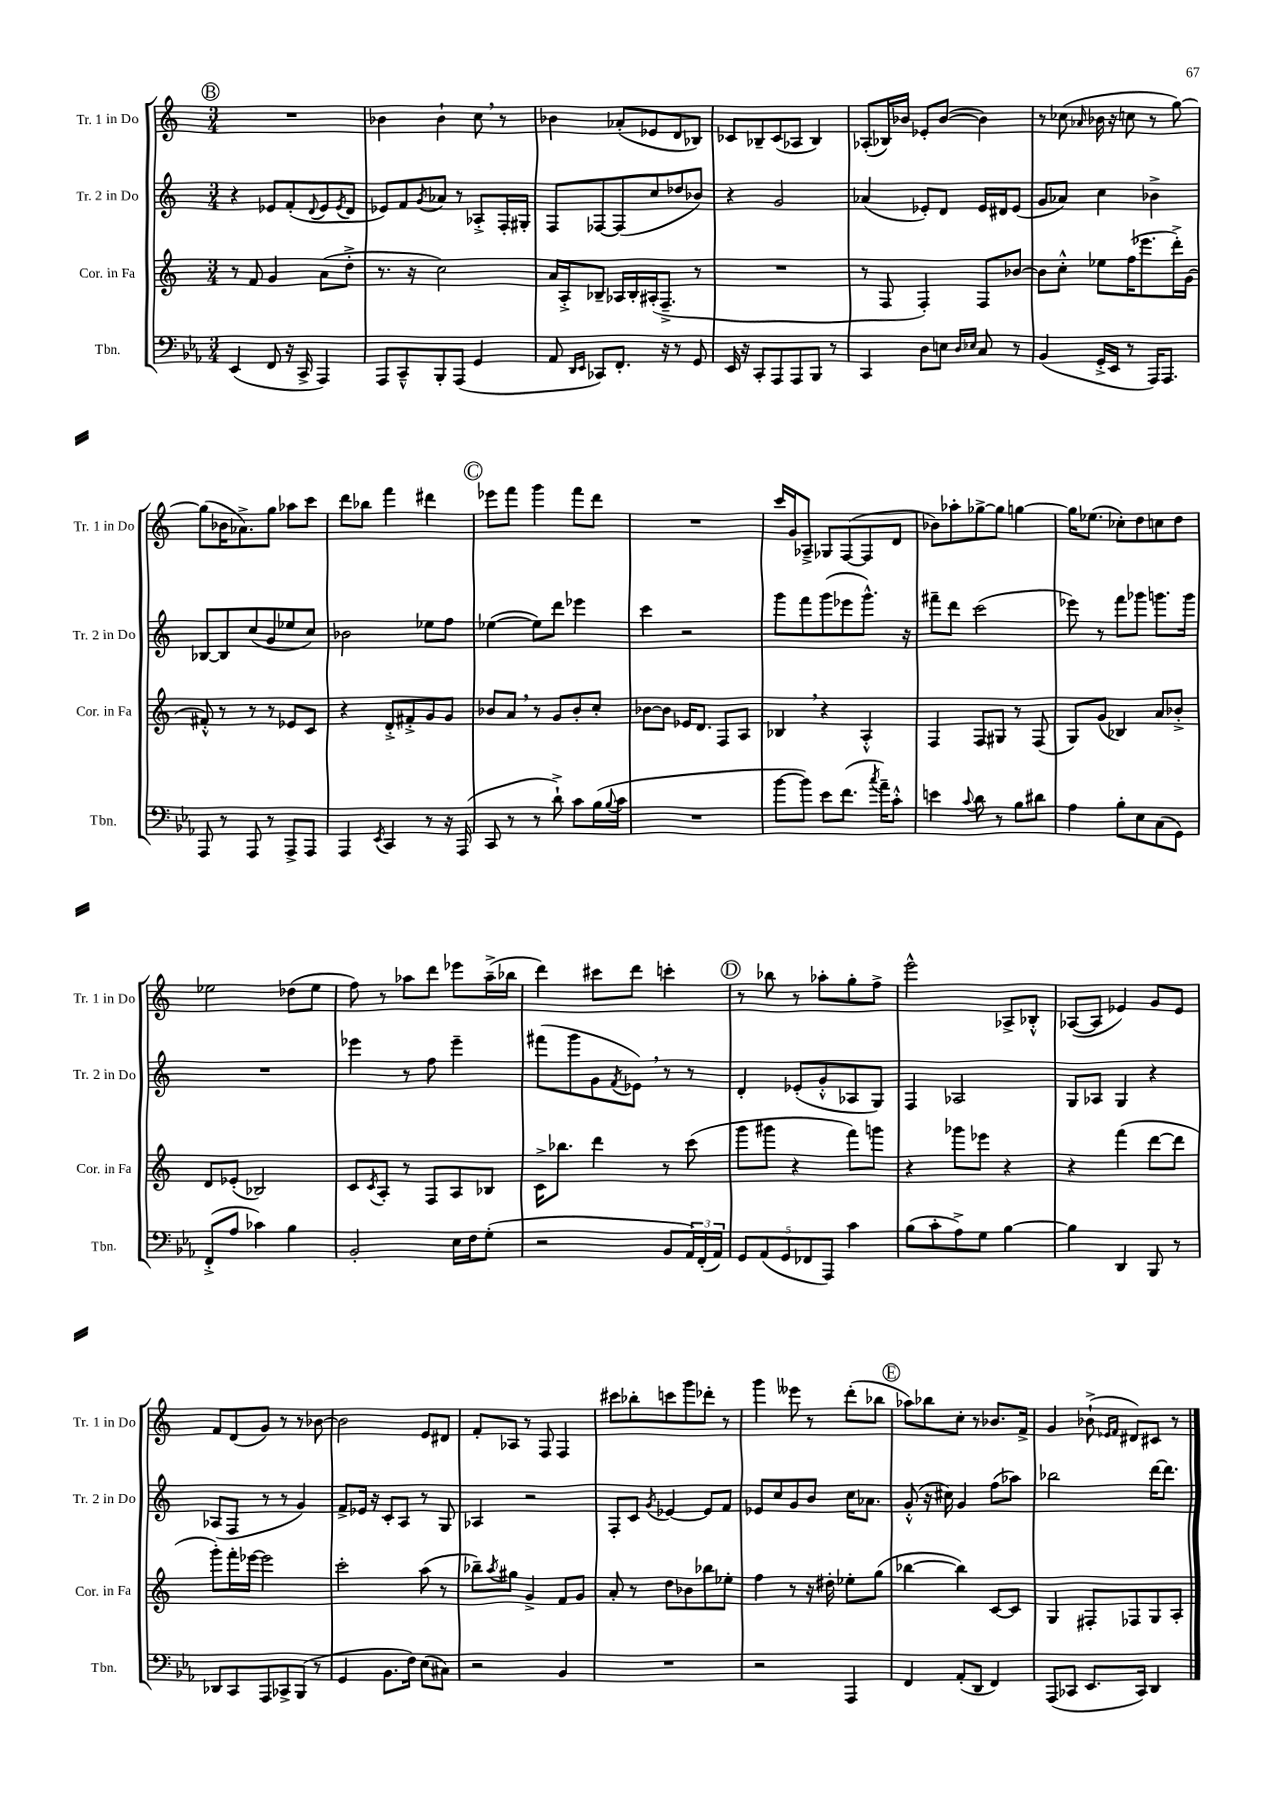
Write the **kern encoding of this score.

**kern	**kern	**kern	**kern
*staff4	*staff3	*staff2	*staff1
*clefF4	*clefG2	*clefG2	*clefG2
*k[b-e-a-]	*k[]	*k[]	*k[]
*M3/4	*M3/4	*M3/4	*M3/4
(4EE-/	8r	4r	2.r
.	8f/	.	.
8FF/	4g/	8e-/L	.
16r	.	(8f'/	.
16CC^/	.	.	.
.	.	8qqd/	.
4AAA-/)	(8a\L	8e-/	.
.	.	8qe-/	.
.	8dd'^\J	8d/J	.
=	=	=	=
8AAA-/L	8.r	8e-/L)	4b-\
8CC~^^/	.	8f/	.
.	16r	.	.
.	.	8qg/	.
8BBB-'/	2cc\)	8a-/J	4b-`\
(8AAA-/J	.	8r	.
4GG/	.	8A-'^/L	8cc\
.	.	16F'/L	8r
.	.	16G#'/JJ	.
=	=	=	=
8AA-/	16a/LL	8F/L	4b-\
.	16A'^/J	.	.
16qqDD/LL	.	.	.
16qqEE-/JJ	.	.	.
8CC-/L)	8B-~/J	[8F-/	.
8.FF'/J	16A-/LL	(8F-/]	(8a-'/L
.	16B-'/	.	.
.	(16A#'/J	8cc/	8e-/
16r	8.F~^/J	.	.
8r	.	8dd-/	8d/
8GG/	8r	8b-/J)	8B-/J)
=	=	=	=
16EE-/	2.r	4r	8c-/L
16r	.	.	.
8CC'/L	.	.	8B-~/
8AAA-/	.	2g/	(8c-/
8AAA-/	.	.	8A-/J
8BBB-/J	.	.	4B-/)
8r	.	.	.
=	=	=	=
4CC/	8r	(4a-/	(8A-'/L
.	8F/	.	16B-/L)
.	.	.	16b-/JJ
8D\L	4F'/)	8e-'/L)	8e-'/L
8E\J	.	8d/J	([8b-/J
16qqD/LL	.	.	.
16qqE-/JJ	.	.	.
8C/	8F/L	16e-/LL	4b-\])
.	.	16d#/J	.
8r	[8b-/J	(8e-/J	.
=	=	=	=
(4BB-/	8b-\]L	8g/L	8r
.	8cc'^^\J	8a-/J)	(8cc-\
.	.	.	16qqa-/
16GG'^/LL	8ee-\L	4cc\	16b-\
16EE-/JJ	.	.	16r
8r	(16ff\K	.	8cc\
.	8.eee-\	.	.
16AAA-/LK)	.	4b-^\	8r
8.AAA-/J	.	.	.
.	16ddd'^\L)	.	[8gg\)
.	(16g\JJ	.	.
=	=	=	=
8AAA-/	8f#'^^/)	[8B-/L	(8gg\]L
8r	8r	8B-/]	16b-\K
.	.	.	8.a-^\)
8AAA-/	8r	(8cc/	.
8r	8r	8g/	8gg\J
8AAA-^/L	8e-/L	8ee-/	8aa-\L
8AAA-/J	8c/J	8cc/J)	8ccc\J
=	=	=	=
4AAA-/	4r	2b-\	8ddd\L
.	.	.	8bb-\J
8qEE-/	.	.	.
4CC/	8d'^/L	.	4fff\
.	8f#'^/	.	.
8r	8g/	8ee-\L	4ddd#\
16r	8g/J	8ff\J	.
(16AAA-/	.	.	.
=	=	=	=
8CC/	8b-/L	([4ee-\	8eee-\L
8r	8a/J	.	8fff\J
8r	8r	8ee-\]L)	4ggg\
8d`^\)	8g/L	8ddd\J	.
8c\L	8b-'/	4eee-\	8fff\L
(16B-\L	8cc'/J	.	8ddd\J
8qqB-/	.	.	.
16c\JJ	.	.	.
=	=	=	=
2.r	[8b-\L	4ccc\	2.r
.	8b-\]J	.	.
.	16e-/LK	2r	.
.	8.d/J	.	.
.	8F/L	.	.
.	8A/J	.	.
=	=	=	=
[8b-\L	4B-/	8ggg\L	16ccc/LL
.	.	.	16g/J
8b-\]J)	.	8fff\	8A-~^/J
8e-\L	4r	(8ggg\	8G-/L
(8.f\J	.	8eee-\	([8F/
.	4A'^^/	8.ggg^^\J)	8F/]
8qcc/	.	.	.
16a-~\LK)	.	.	.
8c'^^\J	.	.	8d/J
.	.	16r	.
=	=	=	=
4e\	4F/	8fff#~\L	8b-\L)
.	.	8ddd\J	8aa-'\
8qqc/	.	.	.
8d\	8F/L	(2ccc\	[8gg-^\
8r	8G#/J	.	8gg-\]J
8B-\L	8r	.	[4gg\
8d#\J	(8F/	.	.
=	=	=	=
4A-\	8G/L)	8eee-\)	16gg\]LK
.	.	.	(8.ee-\J
.	(8g/J	8r	.
8B-'\L	4B-/)	8fff\L	8cc-'\L)
8E-\	.	8ggg-\J	8dd\
(8C\	8a/L	8.ggg\L	8cc\
8GG\J)	8b-'^/J	.	8dd\J
.	.	16ggg\Jk	.
=	=	=	=
(8FF'^/L	8d/L	2.r	2ee-\
8A-/J	(8e-'/J	.	.
4c-\)	2B-/)	.	.
4B-\	.	.	(8dd-\L
.	.	.	8ee-\J
=	=	=	=
2BB-'/	8c/L	4eee-\	8ff\)
.	8qc/	.	.
.	8A'/J	.	8r
.	8r	8r	8aa-\L
.	8F/L	8ff\	8ddd\J
16E-\LL	8A/	4eee-~\	8eee-\L
16F\J	.	.	.
(8G'\J	8B-/J	.	(16aa-~^\L
.	.	.	16bb-\JJ
=	=	=	=
2r	16c^\LK	(8fff#\L	4ddd\)
.	8.bb-\J	.	.
.	.	8ggg\	.
.	4ddd\	8g\	8ccc#\L
.	.	8qf/	.
.	.	8e-\J)	8ddd\J
8BB-/L	8r	8r	4ccc'\
24AA-/L)	(8ccc\	8r	.
(24FF'/	.	.	.
24AA-/JJ)	.	.	.
=	=	=	=
10GG/L	8ggg\L	4d'/	8r
(10AA-/	.	.	.
.	8ggg#\J	.	8bb-\
10GG/	.	.	.
.	4r	(8e-'/L	8r
10FF-/	.	.	.
.	.	8g'^^/	8aa-'\L
10AAA-/J)	.	.	.
4c\	8fff\L)	8A-/	8gg'\
.	8ggg\J	8G/J)	8ff^\J
=	=	=	=
(8B-\L	4r	4F/	2eee^^\
8c'\	.	.	.
8A-^\)	8ggg-\L	2A-/	.
8G\J	8eee-\J	.	.
[4B-\	4r	.	8A-^/L
.	.	.	8B-'^^/J
=	=	=	=
4B-\]	4r	8G/L	([8A-/L
.	.	8A-/J	8A-/]J
4DD/	(4fff\	4G/	4e-/)
8BBB-/	[8ddd\L	4r	8g/L
8r	8ddd\]J	.	8e-/J
=	=	=	=
8DD-/L	8ggg'\L)	(8A-/L	8f/L
8CC/	16fff'\L	8F/J	(8d/
.	[16eee-\JJ	.	.
8AAA-/	2eee-\]	8r	8g/J)
8CC-^/	.	8r	8r
(8BBB-/J	.	4g/)	8r
8r	.	.	[8b-\
=	=	=	=
4GG/	2ccc'\	8f^/L	2b-\]
.	.	16e-/Jk	.
.	.	16r	.
8.BB-\L	.	8c'/L	.
.	.	8A/J	.
16F\Jk)	.	.	.
(8E-\L	(8aa\	8r	8e/L
8C#\J)	8r	8G/	8d#/J
=	=	=	=
2r	8bb-~\L)	4A-/	8f'/L
.	8qaa/	.	.
.	8gg#\J	.	8A-/J
.	4g^/	2r	8r
.	.	.	8F/
4BB-/	8f/L	.	4F/
.	8g/J	.	.
=	=	=	=
2.r	8a'/	8F'/L	8ccc#\L
.	8r	8c/J	8bb-'\
.	.	8qg/	.
.	8dd\L	[4e-/	8ccc\
.	8b-\	.	8ggg\
.	8bb-\	8e-/]L	8ddd-'\J
.	8ee-'\J	8f/J	8r
=	=	=	=
2r	4ff\	8e-/L	4ggg\
.	.	8cc/	.
.	8r	8g/	8eee--\
.	16r	8b/J	8r
.	16dd#'\	.	.
4AAA-/	8ee-'\L	16cc\LK	(8ddd'\L
.	.	8.a-\J	.
.	(8gg\J	.	8bb-\J
=	=	=	=
4FF/	[4bb-\	(8g'^^/	8aa-\L)
.	.	16r	8bb-\
.	.	16cc#\)	.
(8AA-'/L	4bb-\])	4g/	8cc'\J
8DD/J	.	.	8r
4FF/)	[8c/L	(8ff\L	8.b-/L
.	8c/]J	8aa-\J)	.
.	.	.	16f^/Jk
=	=	=	=
(8AAA-/L	4G/	2bb-\	4g/
8CC-/J	.	.	.
8.EE-/L	8F#'/L	.	(8b-`^\
.	.	.	16qqe-/LL
.	.	.	16qqf/JJ
.	8F-/	.	8d#/L)
16CC-/Jk)	.	.	.
4DD/	8G/	[16ddd\LK	8c#/J
.	.	8.ddd\]J	.
.	8A'/J	.	8r
==	==	==	==
*-	*-	*-	*-
